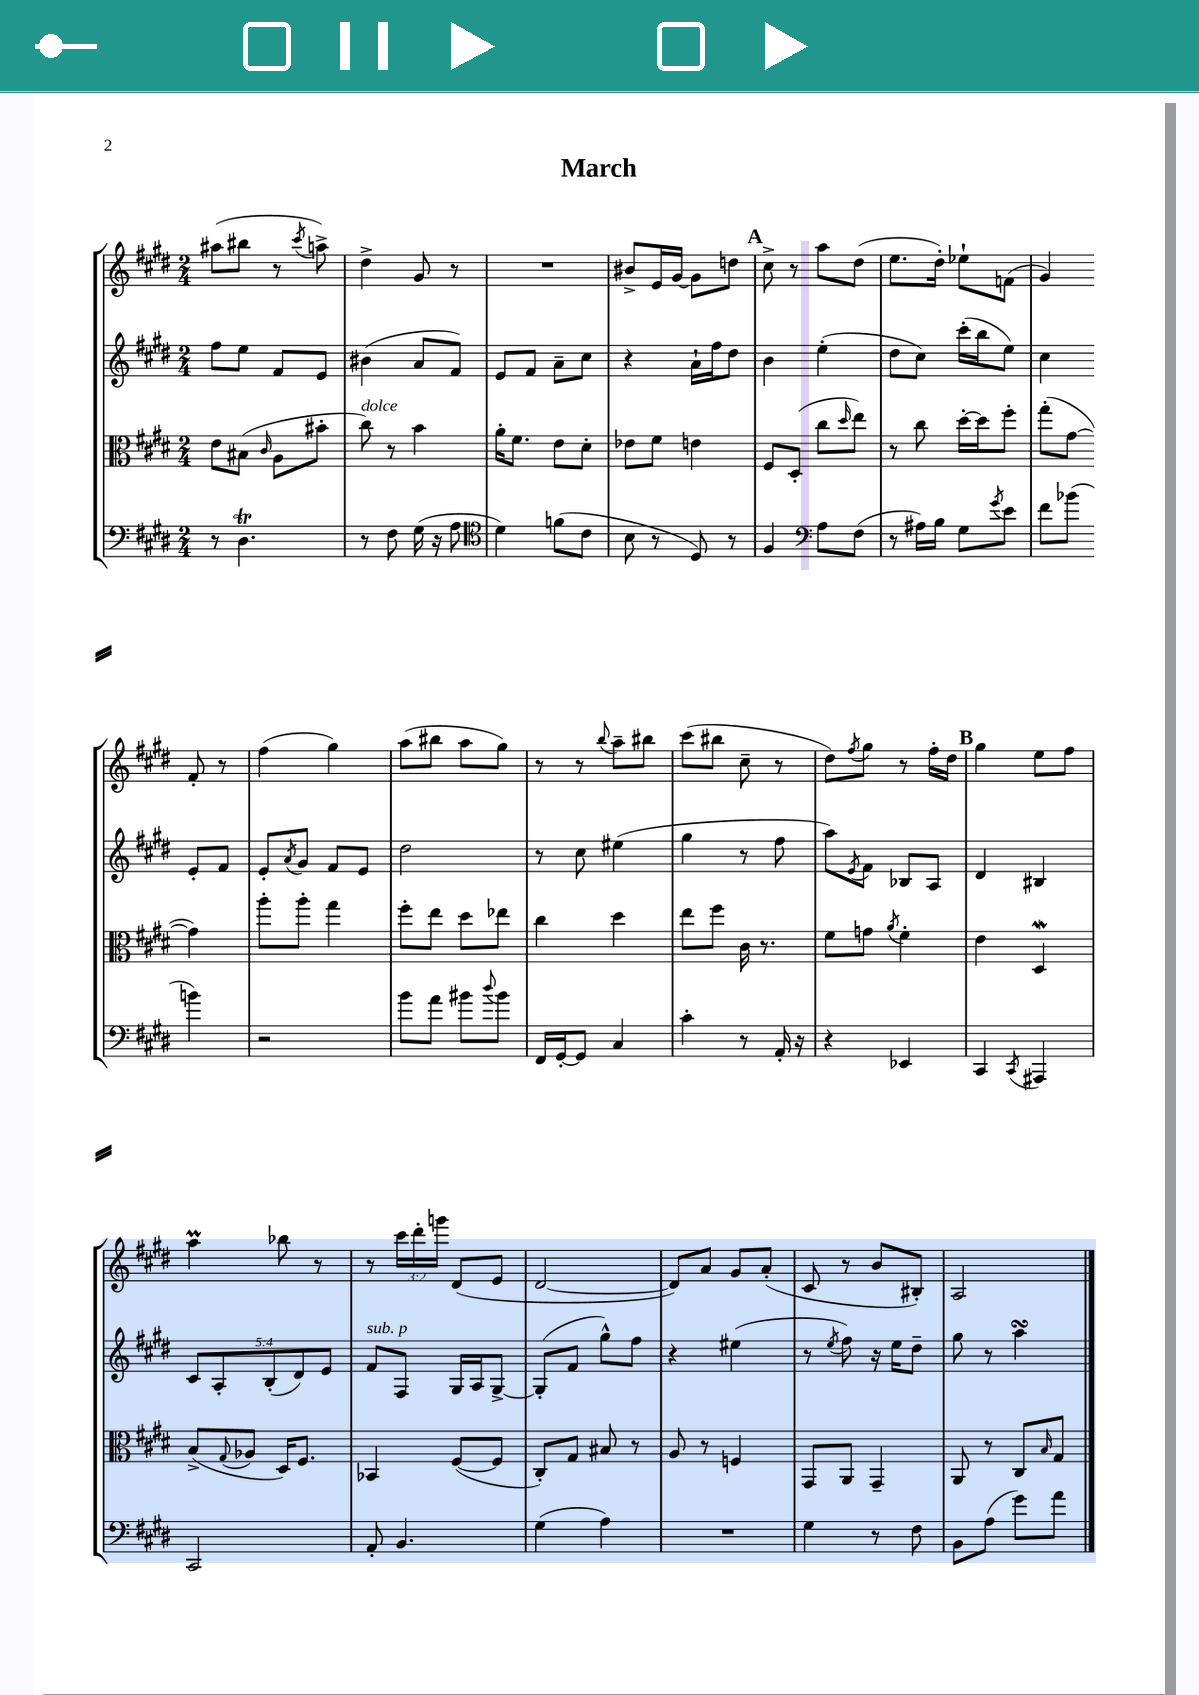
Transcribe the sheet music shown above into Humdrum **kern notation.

**kern	**kern	**kern	**kern
*staff4	*staff3	*staff2	*staff1
*clefF4	*clefC3	*clefG2	*clefG2
*k[f#c#g#d#]	*k[f#c#g#d#]	*k[f#c#g#d#]	*k[f#c#g#d#]
*M2/4	*M2/4	*M2/4	*M2/4
8r	8e	8ff#	(8aa#
4.D#	(8B#	8ee	8bb#
.	16qqc#	.	.
.	8A	8f#	8r
.	.	.	8qccc#
.	8b#'	8e	8aa^)
=	=	=	=
8r	8cc#)	(4b#	4dd#^
8F#	8r	.	.
(16G#	4b	8a	8g#
16r	.	.	.
8A	.	8f#)	8r
=	=	=	=
*clefC4	*	*	*
4d#)	16a'	8e	2r
.	8.f#	.	.
.	.	8f#	.
(8f	8e	8a~	.
8c#	8d#'	8cc#	.
=	=	=	=
8B	8e-	4r	8b#^
8r	8f#	.	16e
.	.	.	[16g#
8D#)	4e	16a`	8g#]
.	.	16ff#	.
8r	.	8dd#	8dd
=	=	=	=
4F#	8F#	4b	8cc#^
.	(8D#'	.	8r
*clefF4	*	*	*
8A	8cc#	(4ee'	8aa
.	16qqdd#	.	.
(8F#	8ee)	.	(8dd#
=	=	=	=
8r	8r	8dd#	8.ee
16A#)	8cc#	8cc#)	.
16B	.	.	16dd#')
8G#	[16dd#'	(16ccc#'	8ee-`
.	16dd#]	16bb	.
8qg#	.	.	.
8e	8ff#'	8ee)	(8f
=	=	=	=
8f#	(8gg#'	4cc#	4g#)
(8b-	[8g#	.	.
4b)	4g#])	8e'	8f#'
.	.	8f#	8r
=	=	=	=
2r	8aa'	8e'	(4ff#
.	.	8qa	.
.	8aa'	8g#	.
.	4gg#	8f#	4gg#)
.	.	8e	.
=	=	=	=
8b	8ff#'	2dd#	(8aa
8a	8ee	.	8bb#
8b#	8dd#	.	8aa
8qqdd#	.	.	.
8b#	8ee-	.	8gg#)
=	=	=	=
16FF#	4cc#	8r	8r
[16GG#'	.	.	.
8GG#]	.	8cc#	8r
.	.	.	8qqbb
4C#	4dd#	(4ee#	8aa~
.	.	.	8bb#
=	=	=	=
4c#'	8ee	4gg#	(8ccc#
.	8ff#	.	8bb#
8r	16c#	8r	8cc#~
.	8.r	.	.
16AA'	.	8ff#	8r
16r	.	.	.
=	=	=	=
4r	8f#	8aa)	8dd#)
.	.	8qe	8qff#
.	8g	8f#	8gg#
.	8qa	.	.
4EE-	4f#'	8B-	8r
.	.	8A	16ff#'
.	.	.	16dd#
=	=	=	=
4CC#	4e	4d#	4gg#
8qCC#	.	.	.
4AAA#	4D#	4B#	8ee
.	.	.	8ff#
=	=	=	=
2CC#	(8B^	10c#	4aa
.	.	10A'	.
.	8qqG#	.	.
.	8A-	.	.
.	.	(10B'	.
.	16D#)	.	8bb-
.	.	10d#)	.
.	8.F#	.	.
.	.	.	8r
.	.	10e	.
=	=	=	=
8AA'	4BB-	8f#	8r
4.BB	.	8F#	24ccc#
.	.	.	24ddd#'
.	.	.	24ggg
.	([8F#	16G#	(8d#
.	.	16A	.
.	8F#]	[8G#^	8e
=	=	=	=
(4G#	8C#')	(8G#']	[2d#
.	8G#	8f#	.
4A)	8B#	8gg#^^)	.
.	8r	8ff#	.
=	=	=	=
2r	8A	4r	8d#])
.	8r	.	8a
.	4F	(4ee#	8g#
.	.	.	(8a'
=	=	=	=
4G#	8GG#	8r	8c#
.	.	8qee	.
.	8AA	8ff#)	8r
8r	4GG#~	16r	8b
.	.	16ee	.
8F#	.	8dd#~	8B#')
=	=	=	=
8BB	8AA	8gg#	2A
(8A	8r	8r	.
8g#)	8C#	4aa	.
.	16qqB	.	.
8a	8G#	.	.
==	==	==	==
*-	*-	*-	*-
